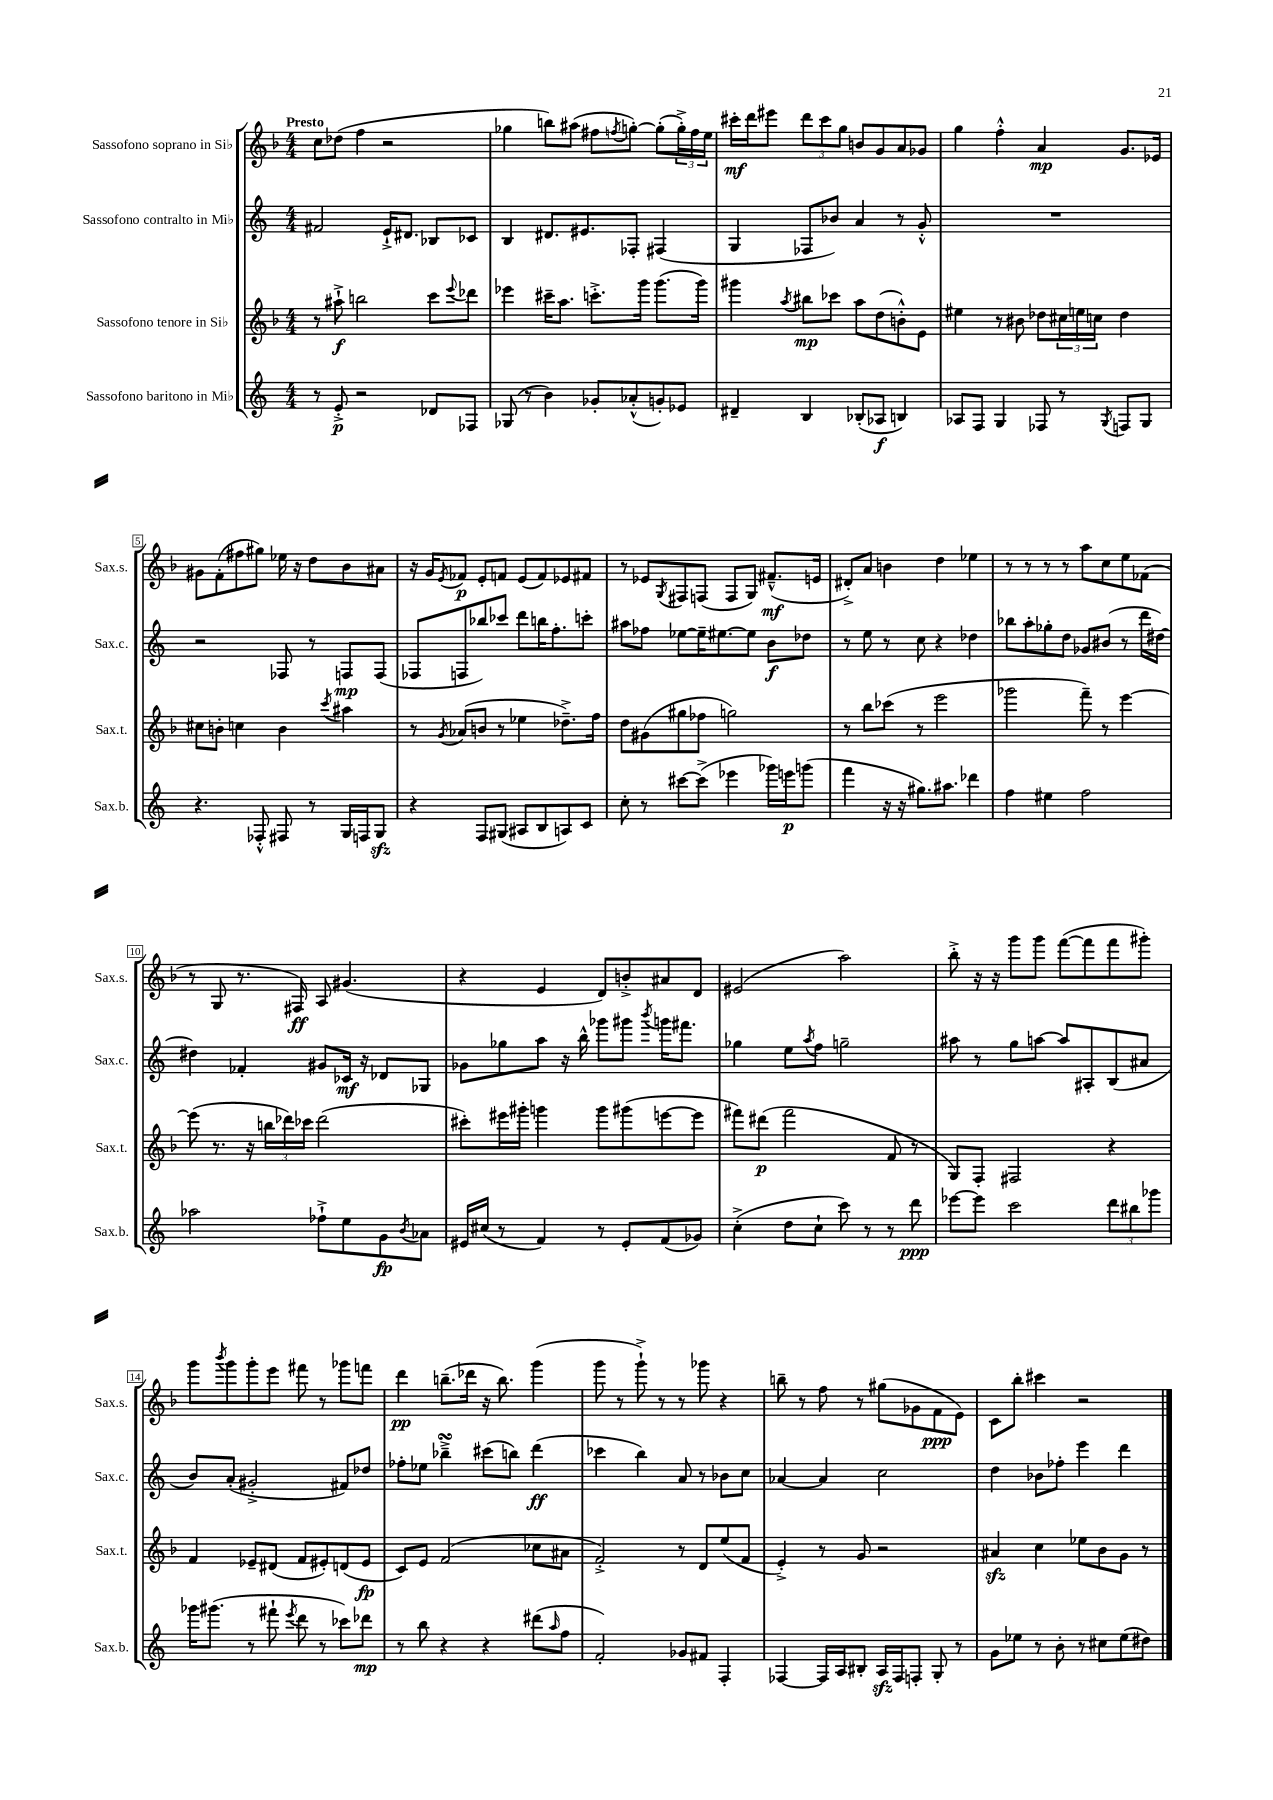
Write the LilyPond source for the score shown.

<<
\new StaffGroup <<
\new Staff = "s0" \with { instrumentName = "Sassofono soprano in Sib" shortInstrumentName = "Sax.s." } {
    \clef treble \key f \major \numericTimeSignature \time 4/4 \tempo "Presto"
    c''8 des''8( f''4 r2 |
    ges''4 b''8) ais''8( fis''8 \acciaccatura { f''8 } g''8~-.) g''8-.( \tuplet 3/2 { g''16-.->) f''16 e''16 } |
    cis'''16-.\mf d'''16 eis'''8 \tuplet 3/2 { d'''8 cis'''8 g''8 } b'8 g'8 a'8 ges'8 |
    g''4 f''4-.-^ a'4\mp g'8. ees'16 |
    gis'8 f'8-.( fis''8 gis''8) ees''16 r16 d''8 bes'8 ais'8 |
    r16 g'16 \acciaccatura { e'8 } fes'8\p e'8-. f'8 e'8( f'8) ees'8 fis'8 |
    r8 ees'8 \acciaccatura { g8 } fis8 f8( f8 g8) fis'8.---^\mf( e'16 |
    dis'8-.->) a'8 b'4 d''4 ees''4 |
    r8 r8 r8 r8 a''8 c''8 e''8 fes'8( |
    r8 g8 r8. fis16\ff) a8 gis'4.( |
    r4 e'4 d'8) b'8-.-> ais'8 d'8 |
    eis'2( a''2) |
    bes''8-.-> r16 r16 g'''8 g'''8 f'''8~( f'''8 f'''8 gis'''8-.) |
    g'''8 \acciaccatura { bes'''8 } g'''8 g'''8-. e'''8 fis'''8 r8 ges'''8 f'''8 |
    d'''4\pp b''8.--( des'''16 r16 b''8.) g'''4( |
    g'''8 r8 g'''8-!->) r8 r8 ges'''8 r4 |
    b''8-- r8 f''8 r8 gis''8( ges'8 f'8\ppp e'8) |
    c'8 bes''8-. cis'''4 r2 \bar "|." |
}
\new Staff = "s1" \with { instrumentName = "Sassofono contralto in Mib" shortInstrumentName = "Sax.c." } {
    \clef treble \key c \major \numericTimeSignature \time 4/4
    fis'2 e'16-!-> dis'8. bes8 ces'8 |
    b4 dis'8. eis'8. fes8-. fis4( |
    g4 fes8 bes'8) a'4 r8 g'8-.-^ |
    R1 |
    r2 fes8 r8 f8\mp f8( |
    fes8 f8 bes''8) ces'''8 d'''8 b''16 f''8.-. c'''8-. |
    ais''8 fes''8 ees''8~ ees''16-- eis''8.~ eis''8 b'8\f des''8 |
    r8 e''8 r8 c''8 r4 des''4 |
    bes''8 a''8-. ges''8-. d''8 ges'8 bis'8( r8 d'''16 dis''16~) |
    dis''4 fes'4-. gis'8 ces'16\mf r16 des'8 ges8 |
    ges'8 ges''8 a''8 r16 b''16-^ ges'''8 gis'''8 \acciaccatura { b'''8 } g'''16 fis'''8. |
    ges''4 e''8 \acciaccatura { a''8 } f''8 g''2-- |
    ais''8 r8 g''8 a''8~ a''8 ais8-. b8( ais'8 |
    b'8) a'8-.( gis'2-.-> fis'8) des''8 |
    fes''8-. ees''8 bes''4--->\turn cis'''8( b''8) d'''4\ff( |
    ces'''4 b''4) a'8 r8 bes'8 c''8 |
    aes'4~ aes'4 c''2 |
    d''4 bes'8 fes''8-. e'''4 d'''4 \bar "|." |
}
\new Staff = "s2" \with { instrumentName = "Sassofono tenore in Sib" shortInstrumentName = "Sax.t." } {
    \clef treble \key f \major \numericTimeSignature \time 4/4
    r8 ais''8-!->\f b''2 c'''8 \appoggiatura { e'''8 } des'''8 |
    ees'''4 cis'''16-- a''8. c'''8.-.-> g'''16 g'''8.( g'''16) |
    gis'''4 \acciaccatura { a''8 } bis''8\mp ces'''8 a''8 d''8( b'8-.-^) e'8 |
    eis''4 r8 bis'8 des''8 \tuplet 3/2 { cis''16 e''16 c''16 } des''4 |
    cis''8 b'8-. c''4 b'4 \acciaccatura { c'''8 } ais''4 |
    r8 \acciaccatura { g'8 } aes'8( b'8 r8 ees''4 des''8.--->) f''16 |
    d''8 gis'8( gis''8 fes''8 g''2) |
    r8 bes''8 ces'''8( r8 e'''2 |
    ges'''2 f'''8--) r8 e'''4~ |
    e'''8( r8. r16 \tuplet 3/2 { b''16 des'''16) ces'''16 } des'''2( |
    cis'''8-.) eis'''16 gis'''16-. g'''4 g'''8 gis'''8( e'''8~ e'''8 |
    fis'''8) dis'''8\p( fis'''2 f'8 r8 |
    g8) f8-. fis2 r4 |
    f'4 ees'8-- dis'8( f'8 eis'8-.) d'8( eis'8\fp |
    c'8) e'8 f'2( ces''8 ais'8 |
    f'2-.->) r8 d'8 e''8( f'8 |
    e'4-.->) r8 g'8 r2 |
    ais'4\sfz c''4 ees''8 bes'8 g'8 r8 \bar "|." |
}
\new Staff = "s3" \with { instrumentName = "Sassofono baritono in Mib" shortInstrumentName = "Sax.b." } {
    \clef treble \key c \major \numericTimeSignature \time 4/4
    r8 e'8-.->\p r2 des'8 fes8 |
    ges8( r8 b'4) ges'8-. aes'8-.-^( g'8-.) ees'8 |
    dis'4-- b4 bes8-.( aes8\f b4) |
    aes8 f8 g4 fes8 r8 \acciaccatura { g8 } f8 g8 |
    r4. fes8-.-^ fis8 r8 g16 f16 g8\sfz |
    r4 f8 gis8( ais8 b8 a8) c'8 |
    c''8-. r8 cis'''8~ cis'''8->( ees'''4 ges'''16) e'''16\p g'''8( |
    f'''4 r16 r16 gis''8.) ais''8. des'''4 |
    f''4 eis''4 f''2 |
    aes''2 fes''8-!-> e''8 g'8\fp \acciaccatura { b'8 } aes'8 |
    eis'16 cis''16( r8 f'4) r8 eis'8-. f'8( ges'8) |
    c''4-.->( d''8 c''8-! c'''8) r8 r8 d'''8\ppp |
    ees'''8~ ees'''8 c'''2 \tuplet 3/2 { d'''8 bis''8 ges'''8 } |
    ges'''16 gis'''8.( r8 fis'''8-! \acciaccatura { e'''8 } d'''8 r8 ces'''8) des'''8\mp |
    r8 b''8 r4 r4 dis'''8( \grace { a''16 } f''8 |
    f'2-.) ges'8 fis'8 f4-. |
    fes4~ fes16 a16 bis8-. a16\sfz fes16 f8-. g8-. r8 |
    g'8 ees''8 r8 b'8-. r8 cis''8 ees''8( dis''8) \bar "|." |
}
>>
>>
\layout { \context { \Score \override BarNumber.stencil = #(make-stencil-boxer 0.1 0.3 ly:text-interface::print) } }
